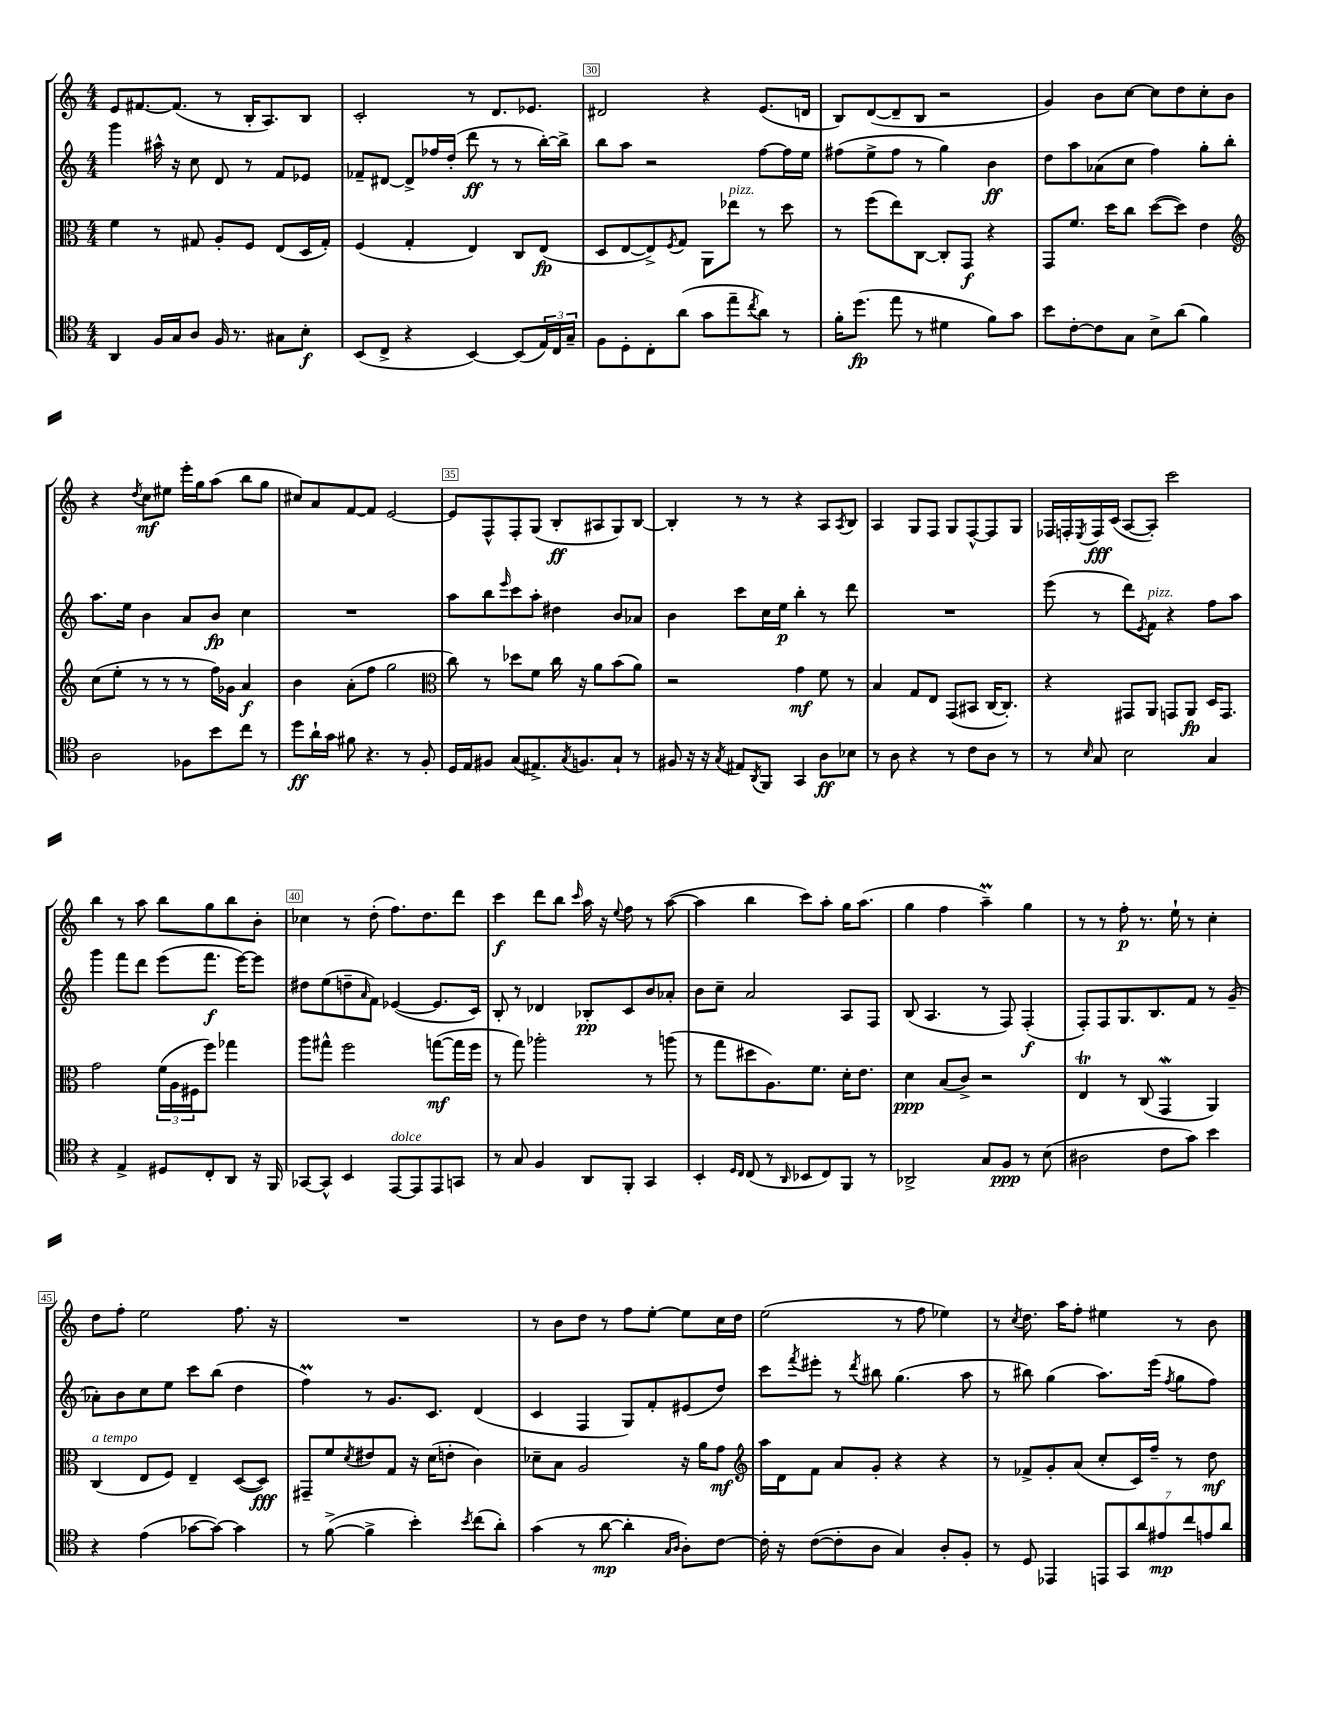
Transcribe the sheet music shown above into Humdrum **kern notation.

**kern	**kern	**kern	**kern
*staff4	*staff3	*staff2	*staff1
*clefC4	*clefC3	*clefG2	*clefG2
*k[]	*k[]	*k[]	*k[]
*M4/4	*M4/4	*M4/4	*M4/4
4AA/	4f\	4ggg\	8e/L
.	.	.	[8.f#/
16F/LL	8r	16aa#^^\	.
16G/J	.	16r	(8.f#/]J
8A/J	8G#/	8cc\	.
16F/	8A'/L	8d/	8r
8.r	.	.	.
.	8F/J	8r	16B'/LK
.	.	.	8.A/)
8G#\L	(8E/L	8f/L	.
8B'\J	16D/L	8e-/J	8B/J
.	16G#'/JJ)	.	.
=	=	=	=
(8BB/L	(4F/	8f-~/L	2c'/
8C^/J	.	[8d#/J	.
4r	4G'/	8d#^/]L	.
.	.	16ff-/L	.
.	.	(16dd'/JJ	.
[4BB/)	4E/)	8ddd\	8r
.	.	8r	8.d/L
(8BB/]L	8C/L	8r	.
.	.	.	8.e-/J
24E/L)	(8E/J	[16bb'\LL)	.
24C/	.	.	.
.	.	16bb^\]JJ	.
24G~/JJ	.	.	.
=	=	=	=
8F\L	8D/L	8bb\L	2d#/
8D'\	[8E/	8aa\J	.
8C'\	8E^/])	2r	.
.	8qF/	.	.
(8a\J	8G/J	.	.
8g\L	8AA\L	.	4r
8ee~\	8ee-\J	.	.
8qcc/	.	.	.
8a\J)	8r	[8ff\L	(8.e/L
8r	8dd\	16ff\]L	.
.	.	16ee\JJ	16d/Jk
=	=	=	=
16f'\LK	8r	(8ff#\L	8B/L)
(8.dd\J	.	.	.
.	(8ff\L	8ee^\	([8d/
8ee\	8ee\)	8ff#\J	8d~/]
8r	[8C\J	8r	8B/J
4d#\	8C'/]L	4gg\)	2r
.	8GG/J	.	.
8f\L)	4r	4b\	.
8g\J	.	.	.
=	=	=	=
8b\L	8GG/L	8dd\L	4g/)
[8c'\	8.f/J	8aa\	.
8c\]	.	(8a-\	8b\L
.	16dd\LK	.	.
8G\J	8cc\J	8cc\J	[8cc\J
8B^\L	([8dd\L	4ff\)	8cc\]L
(8a\J	8dd\]J)	.	8dd\
4f\)	4e\	8gg'\L	8cc'\
.	.	8bb'\J	8b\J
=	=	=	=
*	*clefG2	*	*
2A\	(8cc\L	8.aa\L	4r
.	8ee'\J	.	.
.	.	16ee\Jk	.
.	.	.	8qdd/
.	8r	4b\	8cc\L
.	8r	.	8ee#\J
8F-\L	8r	8a/L	16eee'\LL
.	.	.	16gg\J
8b\	16ff\LL)	8b/J	(8aa\J
.	16g-\JJ	.	.
8cc\J	4a/	4cc\	8bb\L
8r	.	.	8gg\J
=	=	=	=
8dd\L	4b\	1r	8cc#/L)
16a`\L	.	.	8a/
16g\JJ	.	.	.
8f#\	(8a'\L	.	[8f/
4.r	8ff\J	.	8f/]J
.	2gg\	.	[2e/
8r	.	.	.
8F'/	.	.	.
=	=	=	=
*	*clefC3	*	*
16D/LL	8cc\)	8aa\L	8e/]L
16E/J	.	.	.
8F#/J	8r	8bb\	8F^^/
.	.	16qqeee/	.
(8G/L	8dd-\L	8ccc\	8F'/
8.E#^/)	8f\J	8aa'\J	(8G/J
.	16cc\	4dd#\	8B'/L
8qG/	.	.	.
8.F/	16r	.	.
.	8a\L	.	8A#/
8G`/J	(8b\	8b/L	8G/)
8r	8a\J)	8a-/J	[8B/J
=	=	=	=
8F#/	2r	4b\	4B'/]
16r	.	.	.
16r	.	.	.
8qG/	.	.	.
8E#/L	.	8ccc\L	8r
8qAA/	.	.	.
8FF/J	.	16cc\L	8r
.	.	16ee\JJ	.
4GG/	4g\	4bb'\	4r
8A\L	8f\	8r	8A/L
.	.	.	8qA/
8B-\J	8r	8ddd\	8B/J
=	=	=	=
8r	4B/	1r	4A/
8A\	.	.	.
4r	8G/L	.	8G/L
.	8E/J	.	8F/J
8r	(8GG/L	.	8G/L
8c\L	8BB#/J	.	[8F^^/
8A\J	[16C/LK	.	8F/]
.	8.C'/]J)	.	.
8r	.	.	8G/J
=	=	=	=
8r	4r	(8eee\	16F-/LL
.	.	.	16F'/
16qqB/	.	.	8qE/
8G/	.	8r	16F/
.	.	.	(16c/JJ
2B\	8GG#/L	8ddd\L)	[8A/L
.	.	8qe/	.
.	8AA/J	8f\J	8A'/]J)
.	8GG/L	4r	2ccc\
.	8AA/J	.	.
4G/	16D/LK	8ff\L	.
.	8.GG/J	.	.
.	.	8aa\J	.
=	=	=	=
4r	2g\	4ggg\	4bb\
4E^/	.	8fff\L	8r
.	.	8ddd\J	8aa\
8D#/L	(24f\LL	(8eee\L	8bb\L
.	24A\	.	.
.	24F#\J	.	.
8C'/	8ff\J)	8.fff\J	8gg\
8AA/J	4gg-\	.	8bb\
.	.	[16eee\LK)	.
16r	.	8eee\]J	8b'\J
16FF/	.	.	.
=	=	=	=
[8GG-/L	8aa\L	8dd#\L	4cc-\
8GG-^^/]J	8gg#^^\J	(8ee\	.
4BB/	2ff\	8dd~\	8r
.	.	16qqa/	.
.	.	8f\J)	(8dd'\
[8EE/L	.	([4e-/	8.ff\L)
8EE/]	.	.	.
.	.	.	8.dd\
8EE/	([8gg\L	8.e-/]L	.
8GG/J	16gg\]L	.	8ddd\J
.	16ff\JJ	16c/Jk)	.
=	=	=	=
8r	8r	8B'/	4ccc\
8G/	8gg\)	8r	.
4F/	2aa-'\	4d-/	8ddd\L
.	.	.	8bb\J
.	.	.	16qqccc/
8AA/L	.	8B-'/L	16aa\
.	.	.	16r
.	.	.	8qqee/
8FF'/J	.	8c/	8ff\
4GG/	8r	8b/	8r
.	(8aa\	8a-'/J	([8aa\
=	=	=	=
4BB'/	8r	8b\L	4aa\]
.	8gg\L	8cc~\J	.
16qqD/LL	.	.	.
16qqC/JJ	.	.	.
(8C/	8dd#\	2a/	4bb\
8r	8.A\)	.	.
16qqAA/	.	.	.
8BB-/L	.	.	8ccc\L)
.	8.f\J	.	.
8C/)	.	.	8aa'\J
8FF/J	16d'\LK	8A/L	16gg\LK
.	8.e\J	.	(8.aa\J
8r	.	8F/J	.
=	=	=	=
2AA-^/	4d\	(8B/	4gg\
.	.	4.A/	.
.	(8B/L	.	4ff\
.	8c^/J)	.	.
8G/L	2r	8r	4aa~\)
8F/J	.	8F/)	.
8r	.	(4F'/	4gg\
(8B\	.	.	.
=	=	=	=
2A#\	4E/	8F'/L)	8r
.	.	8F/	8r
.	8r	8.G/	8ff'\
.	(8C/	.	8.r
.	.	8.B/	.
8c\L	4GG/	.	.
.	.	.	16ee`\
8g\J)	.	8f/J	8r
4b\	4AA/)	8r	4cc'\
.	.	(8g~/	.
=	=	=	=
4r	(4C/	8a-'\L)	8dd\L
.	.	8b\	8ff'\J
(4e\	8E/L	8cc\	2ee\
.	8F/J)	8ee\J	.
[8g-\L	4E~/	8ccc\L	.
8g-\_J)	.	(8bb\J	.
4g-\]	([8D/L	4dd\	8.ff\
.	8D/]J)	.	.
.	.	.	16r
=	=	=	=
8r	8GG#~/L	4ff\)	1r
([8f^\	8f/	.	.
.	8qd/	.	.
4f^\]	8e#/	8r	.
.	8G/J	8.g/L	.
4b'\)	16r	.	.
.	(16d\LK	8.c/J	.
.	8e'\J	.	.
8qb/	.	.	.
(8cc\L	4c\)	(4d/	.
8a'\J)	.	.	.
=	=	=	=
(4g\	8d-~\L	4c/	8r
.	8B\J	.	8b\L
8r	2A/	4F/	8dd\J
[8a\	.	.	8r
4a'\]	.	8G/L)	8ff\L
.	.	8f'/	[8ee'\J
16qqG/LL	.	.	.
16qqA/JJ	.	.	.
8A'\L)	16r	(8e#/	8ee\]L
.	16a\LK	.	.
[8c\J	8g\J	8dd/J)	16cc\L
.	.	.	16dd\JJ
=	=	=	=
*	*clefG2	*	*
16c'\]	16aa\LL	8ccc\L	(2ee\
16r	16d\J	.	.
.	.	8qfff/	.
([8c\L	8f\J	8eee#'\J	.
8c'\]	8a/L	8r	.
.	.	8qddd/	.
8A\J	8g'/J	8bb#\	.
4G/)	4r	(4.gg\	8r
.	.	.	8ff\
8A'/L	4r	.	4ee-\)
8F'/J	.	8aa\	.
=	=	=	=
8r	8r	8r	8r
.	.	.	8qcc/
8D/	8f-^/L	8bb#\)	8.dd\
4EE-/	8g'/	(4gg\	.
.	.	.	16aa\LK
.	(8a/J	.	8ff'\J
14EE/L	8cc'/L	8.aa\L)	4ee#\
14GG/	.	.	.
.	16c/L)	.	.
14a/	.	.	.
.	16ff~/JJ	(16eee\Jk	.
14e#/	.	.	.
.	.	8qff/	.
.	8r	8gg\L	8r
14cc/	.	.	.
14e/	.	.	.
.	8dd\	8ff\J)	8b\
14a/J	.	.	.
==	==	==	==
*-	*-	*-	*-
